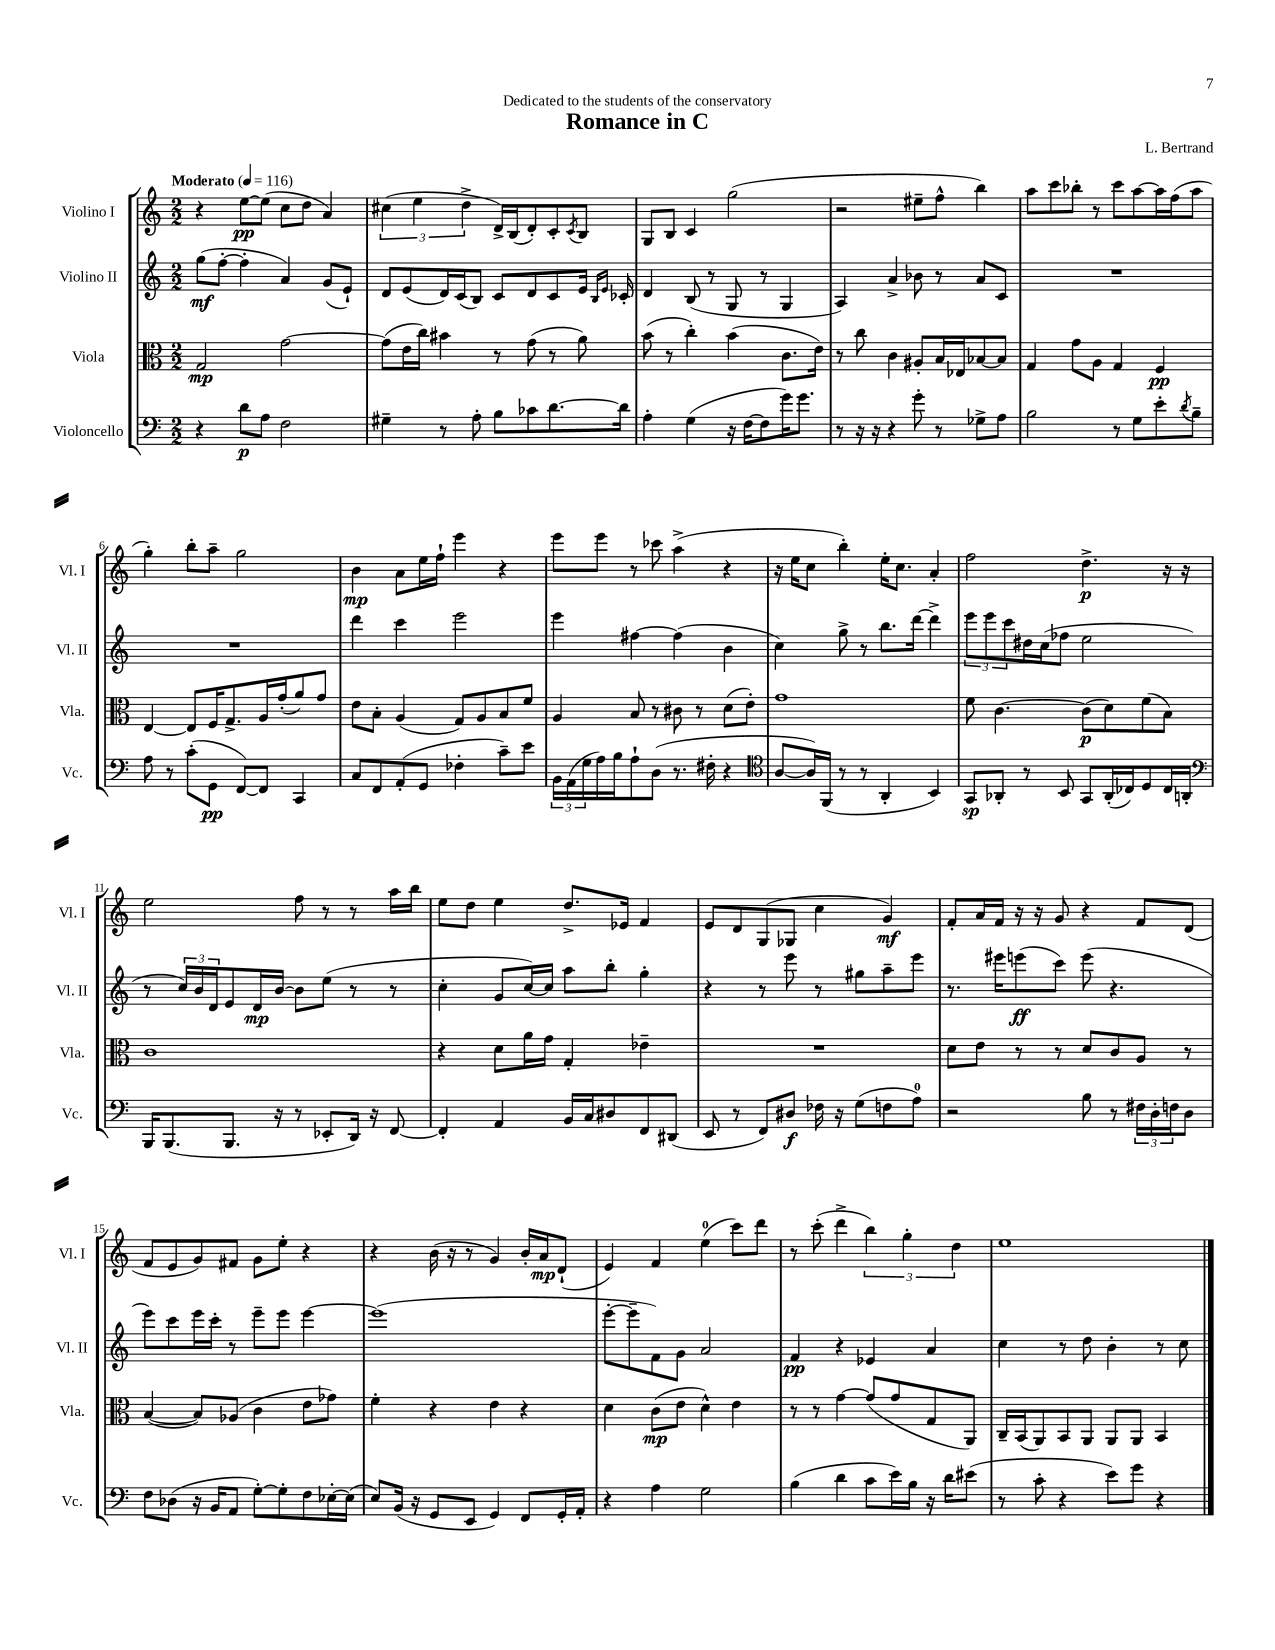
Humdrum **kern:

**kern	**kern	**kern	**kern
*staff4	*staff3	*staff2	*staff1
*clefF4	*clefC3	*clefG2	*clefG2
*k[]	*k[]	*k[]	*k[]
*M2/2	*M2/2	*M2/2	*M2/2
*MM116	*MM116	*MM116	*MM116
4r	2G	(8gg	4r
.	.	[8ff'	.
8d	.	4ff']	[8ee
8A	.	.	(8ee]
2F	[2g	4a)	8cc
.	.	.	8dd
.	.	(8g	4a)
.	.	8e`)	.
=	=	=	=
4G#~	(8g]	8d	(6cc#
.	16e	(8e	.
.	.	.	6ee
.	16cc)	.	.
8r	4b#	16d)	.
.	.	(16c	.
.	.	.	6dd^
8A'	.	8B)	.
8B	8r	8c	16d^)
.	.	.	(16B
8c-	(8g	8d	8d')
[8.d	8r	8c	8c'
.	.	.	8qc
.	8a)	16e	8B
.	.	16qqB	.
.	.	16qqe	.
16d]	.	16c-'	.
=	=	=	=
4A'	(8b	4d	8G
.	8r	.	8B
(4G	4cc')	(8B	4c
.	.	8r	.
16r	(4b	8G	(2gg
[16F	.	.	.
8F]	.	8r	.
16g)	8.c	4G	.
8.g	.	.	.
.	16e)	.	.
=	=	=	=
8r	8r	4A)	2r
16r	8cc	.	.
16r	.	.	.
4r	4c	4a^	.
8g'	8A#'	8b-	8ee#~
8r	16B	8r	8ff^^
.	16E-	.	.
8G-^	[8B-	8a	4bb)
8A	8B-]	8c	.
=	=	=	=
2B	4G	1r	8aa
.	.	.	8ccc
.	8g	.	8bb-'
.	8A	.	8r
8r	4G	.	8ccc
8G	.	.	[8aa
8e'	4F	.	16aa]
.	.	.	(16ff
8qd	.	.	.
8B~	.	.	8aa
=	=	=	=
8A	[4E	1r	4gg')
8r	.	.	.
(8c'	8E]	.	8bb'
8GG	16F	.	8aa~
.	8.G^	.	.
[8FF)	.	.	2gg
8FF]	16A	.	.
.	(16g'	.	.
4CC	8a)	.	.
.	8g	.	.
=	=	=	=
8C	8e	4ddd	4b
8FF	8B'	.	.
(8AA'	(4A	4ccc	8a
8GG	.	.	16ee
.	.	.	16ff`
4F-'	8G)	2eee	4eee
.	8A	.	.
8c~)	8B	.	4r
8e	8f	.	.
=	=	=	=
24BB	4A	4eee	8eee
(24AA	.	.	.
24G	.	.	.
16A)	.	.	8eee
16B	.	.	.
8A`	8B	[4ff#	8r
(8D	8r	.	8ccc-
8.r	8c#	(4ff#]	(4aa^
.	8r	.	.
16F#'	.	.	.
4r	(8d	4b	4r
.	8e')	.	.
=	=	=	=
*clefC4	*	*	*
[8A	1g	4cc)	16r
.	.	.	16ee
16A])	.	.	8cc
(16FF	.	.	.
8r	.	8gg^	4bb')
8r	.	8r	.
4AA'	.	8.bb	16ee'
.	.	.	8.cc
.	.	[16ddd	.
4BB)	.	4ddd^]	4a'
=	=	=	=
8GG	8f	12eee	2ff
.	.	12eee	.
8AA-'	[4.c	.	.
.	.	12ccc	.
8r	.	16dd#	.
.	.	(16cc	.
8BB	.	8ff-	.
8GG	(8c]	2ee	4.dd^
(16AA-'	8d)	.	.
16C-)	.	.	.
8D	(8f	.	.
16C-	8B)	.	16r
16AA'	.	.	16r
=	=	=	=
*clefF4	*	*	*
16BBB	1c	8r	2ee
(8.BBB	.	.	.
.	.	24cc)	.
.	.	24b	.
.	.	24d	.
8.BBB	.	8e	.
.	.	16d	.
16r	.	[16b	.
8r	.	8b]	8ff
8EE-'	.	(8ee	8r
16DD)	.	8r	8r
16r	.	.	.
[8FF	.	8r	16aa
.	.	.	16bb
=	=	=	=
4FF']	4r	4cc'	8ee
.	.	.	8dd
4AA	8d	8g	4ee
.	16a	[16cc)	.
.	16g	16cc]	.
16BB	4G'	8aa	8.dd^
16C	.	.	.
8D#	.	8bb'	.
.	.	.	16e-
8FF	4e-~	4gg'	4f
(8DD#	.	.	.
=	=	=	=
8EE	1r	4r	8e
8r	.	.	8d
8FF)	.	8r	(8G
8D#	.	8eee	8G-
16F-	.	8r	4cc
16r	.	.	.
(8G	.	8gg#	.
8F	.	8aa~	4g)
8A)	.	8eee	.
=	=	=	=
2r	8d	8.r	8f'
.	8e	.	16a
.	.	16eee#	16f
.	8r	(8eee	16r
.	.	.	16r
.	8r	8ccc)	8g
8B	8d	(8eee	4r
8r	8c	4.r	.
24F#	8A	.	8f
24D'	.	.	.
24F	.	.	.
8D	8r	.	(8d
=	=	=	=
8F	([4B	8eee)	8f
(8D-	.	8ccc	8e
16r	8B])	16eee	8g)
16BB	.	16ccc'	.
8AA	(8A-	8r	8f#
[8G')	4c	8eee~	8g
8G']	.	8eee	8ee'
8F	8e	[4eee	4r
[16E-'	8g-)	.	.
(16E-]	.	.	.
=	=	=	=
8E)	4f'	(1eee]	4r
(16BB	.	.	.
16r	.	.	.
8GG	4r	.	(16b
.	.	.	16r
8EE	.	.	8r
4GG)	4e	.	4g)
8FF	4r	.	16b'
.	.	.	16a
16GG'	.	.	(8d`
16AA'	.	.	.
=	=	=	=
4r	4d	[8eee'	4e)
.	.	8eee~]	.
4A	(8c	8f)	4f
.	8e	8g	.
2G	4d^^)	2a	(4ee
.	4e	.	8ccc)
.	.	.	8ddd
=	=	=	=
(4B	8r	4f	8r
.	8r	.	(8ccc'
4d	[4g	4r	4ddd^
8c	(8g]	4e-	6bb)
16e)	8g	.	.
.	.	.	6gg'
16B	.	.	.
16r	8G	4a	.
16d	.	.	.
.	.	.	6dd
(8e#	8AA)	.	.
=	=	=	=
8r	16C~	4cc	1ee
.	(16BB	.	.
8c'	8AA)	.	.
4r	8BB	8r	.
.	8AA	8dd	.
8e)	8AA	4b'	.
8g	8AA	.	.
4r	4BB	8r	.
.	.	8cc	.
==	==	==	==
*-	*-	*-	*-
